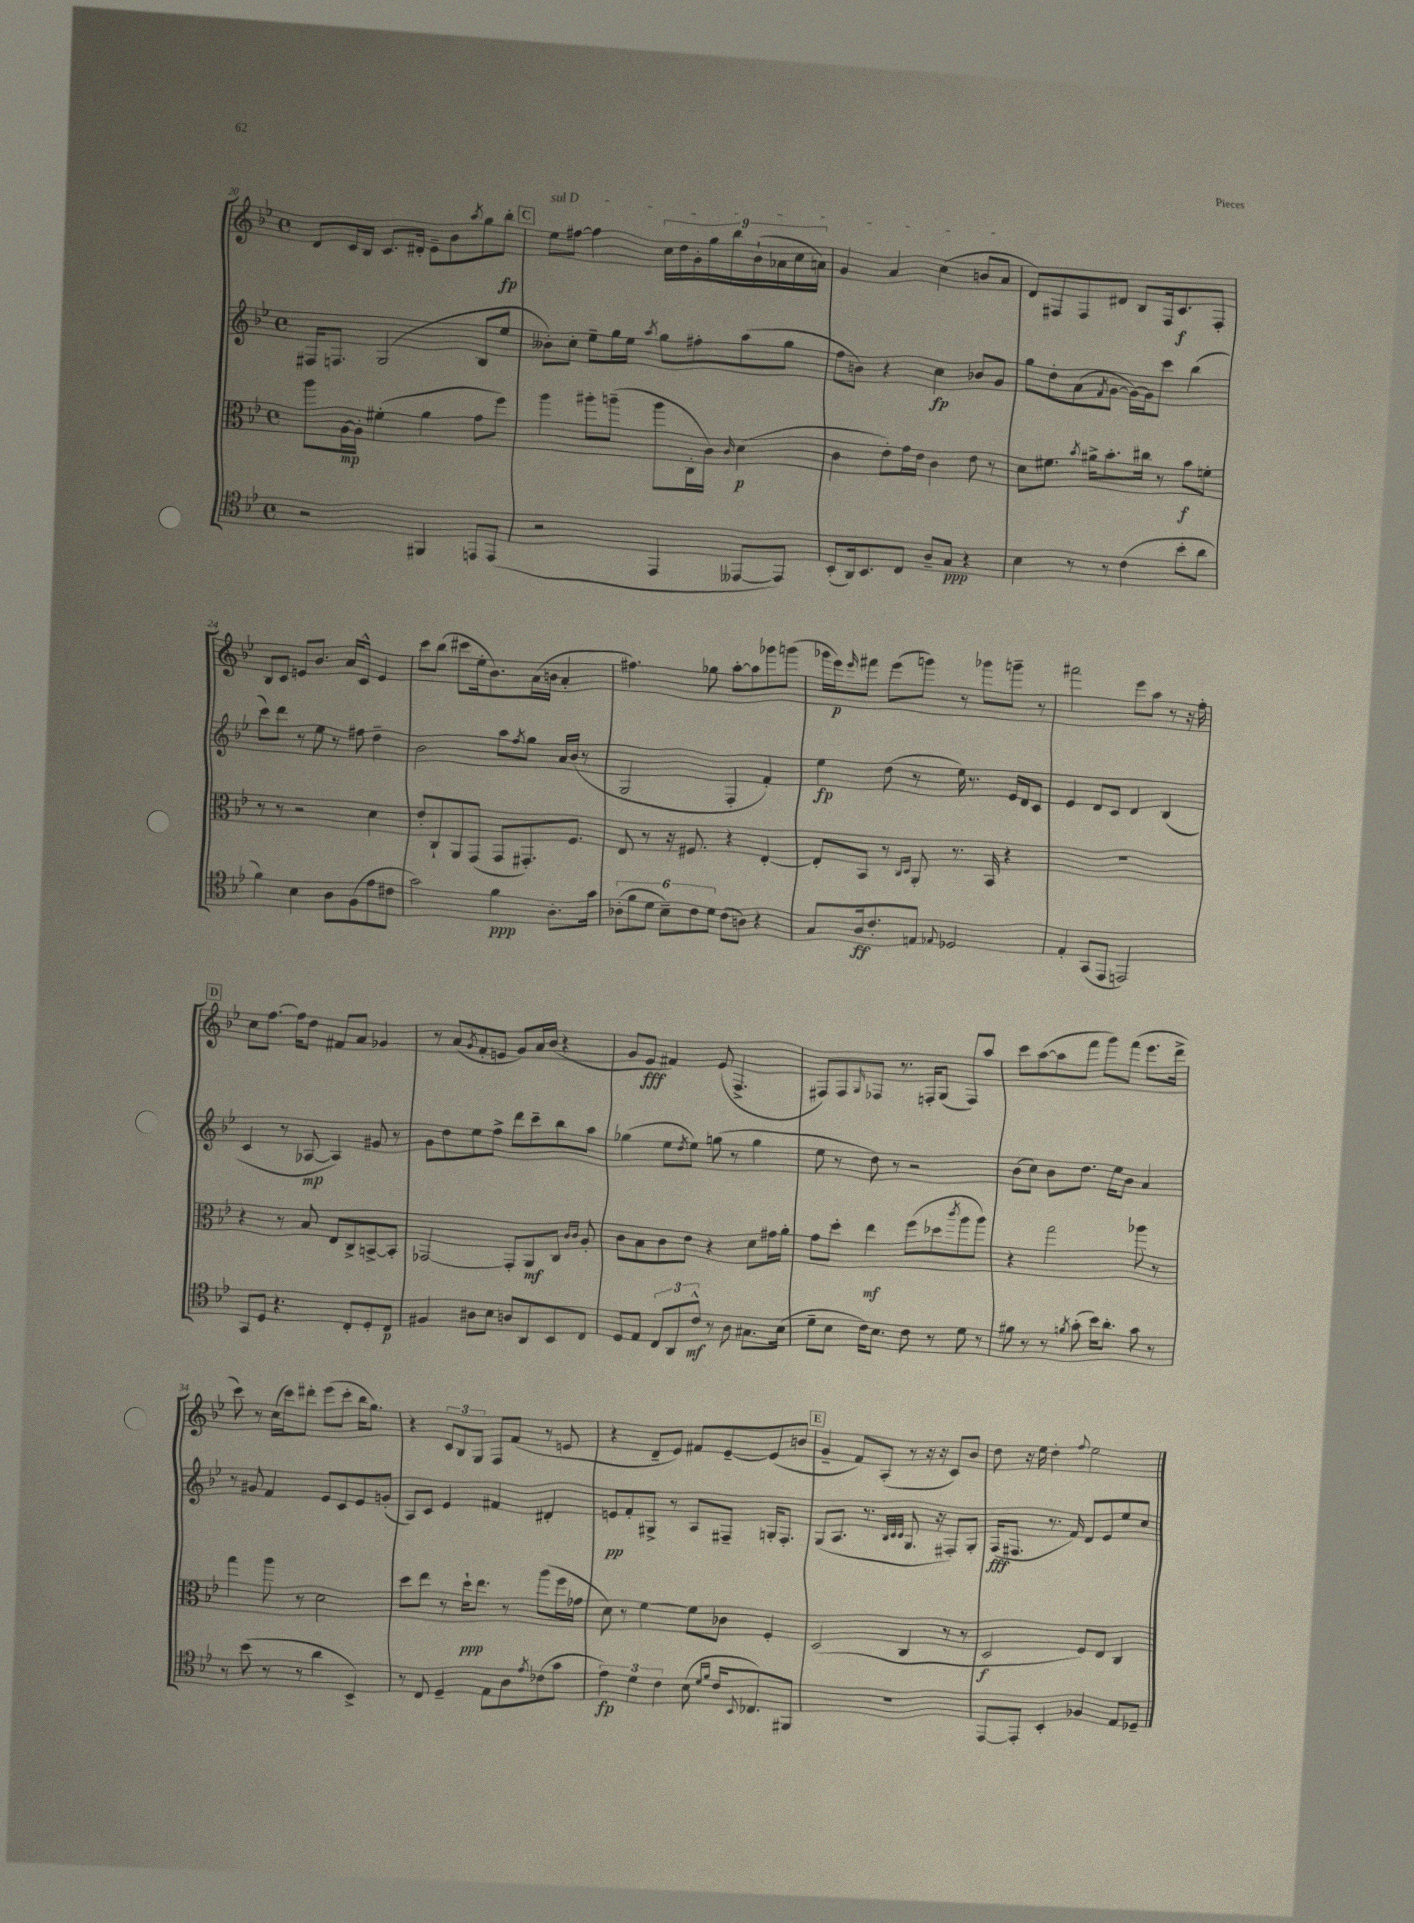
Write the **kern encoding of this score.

**kern	**kern	**kern	**kern
*staff4	*staff3	*staff2	*staff1
*clefC4	*clefC3	*clefG2	*clefG2
*k[b-e-]	*k[b-e-]	*k[b-e-]	*k[b-e-]
*M4/4	*M4/4	*M4/4	*M4/4
*met(c)	*met(c)	*met(c)	*met(c)
2r	8aa	16F#	8d
.	.	8.F	.
.	[16A	.	16c
.	16A']	.	16B-
.	(4f#'	(2G	8.c
.	.	.	16d#'
4FF#	4a	.	8e-~
.	.	.	8b-
.	.	.	8qaa
8EE	8g	8B-	8gg
(8EE	8ff)	8ee-	8bb-'
=	=	=	=
2r	4aa	8b--')	8ee-
.	.	8cc'	[8ff#
.	8aa#'	8ee-~	4ff#]
.	(8aa~	16gg	.
.	.	16ee-	.
.	.	8qaa	.
4EE-	8aa	8gg	18cc
.	.	.	18dd
.	.	.	18g'
.	16C'	8ff#'	.
.	.	.	18gg
.	16c)	.	.
.	.	.	18bb-
.	16qqc	.	.
[8EE--	(4d	(8aa	.
.	.	.	(18b-`
.	.	.	18a-
8EE--])	.	8gg	.
.	.	.	18cc
.	.	.	18a)
=	=	=	=
(8BB-'	4c	8ff	4g
16AA)	.	8b)	.
8.BB-	.	.	.
.	8e-')	4r	4a
8C	16g	.	.
.	16e-	.	.
8A~	4c	4cc	(4cc
8G	.	.	.
4r	8e-	8b-	8b
.	8r	8g	8a
=	=	=	=
4B-	8d	8gg	8d)
.	8.f#	8dd'	8F#
8r	.	(8a	8F#
.	8qb-	.	.
.	16a#^	.	.
.	.	8qf	.
8r	8.b-'	[8g	8d#
(4c	.	16g_)	8B-
.	16cc#	16g]	.
.	8r	8ccc	16F#
.	.	.	8.c
8b-'	8b-	(4bb-	.
8a	8f'	.	8F#'
=	=	=	=
4f)	8r	8ccc)	8B-
.	8r	8ddd	8c
4B-	2r	8r	8e
.	.	8ee-	8.b-
8A	.	8r	.
.	.	.	16a
(8F	.	8ff#	8c^^
8e-	4d	4dd~	4e
8c#	.	.	.
=	=	=	=
2g)	8e-'	2b-	8ccc
.	8C`	.	(8bb-
.	8AA	.	8ccc#
.	(8GG	.	16ee-'
.	.	.	8.b-)
4f	8GG	8aa	.
.	.	8qff	.
.	8.GG#')	8gg	(16a
.	.	.	16b
8.A'	.	16a	4a'
.	8.F	(16b-	.
.	.	8r	.
16g	.	.	.
=	=	=	=
(12A-'	8E-	2G	4.ff#)
12f	.	.	.
.	8r	.	.
12d	.	.	.
12B-~)	16r	.	.
.	8.F#	.	.
12c	.	.	.
.	.	.	8gg-
12d	.	.	.
(8c	4r	4F'	[8aa'
8A)	.	.	8aa]
4r	[4E-'	4f')	8ggg-
.	.	.	(8ggg
=	=	=	=
8G	8E-']	4ee-	16ggg-
.	.	.	16eee-)
.	.	.	16qqeee-
16A	8BB-	.	8fff#
8.c'	.	.	.
.	8r	(8dd	(8eee-
.	16qqC	.	.
.	16qqD	.	.
8E	8AA'	8r	8ggg)
8qqE-	.	.	.
2D-	8.r	16ee-)	8r
.	.	8.r	.
.	.	.	8ggg-
.	16BB-	.	.
.	4r	16e-	8ggg~
.	.	16d	.
.	.	8c	8r
=	=	=	=
4E-'	1r	4e-	2fff#
(8GG	.	8d	.
8EE-	.	8c	.
2EE)	.	4d	8eee-
.	.	.	8aa
.	.	(4B-	8r
.	.	.	16r
.	.	.	16ff'
=	=	=	=
8GG	4r	4c	8cc
8D	.	.	[8.ff
4.r	8r	8r	.
.	.	.	16ff]
.	8B-	[8A-	8dd
.	8E-	4A-])	8f#
8C'	8C^	.	8a
8D'	[8BB^	8g#	4g-
8C	8BB']	8r	.
=	=	=	=
4F#	[2GG-	8g	8r
.	.	8dd	(8a
.	.	.	8qg
8A#	.	8ee-	8f'
8B-	.	8ff^	8e
8A	8GG-']	8ddd	8g)
8AA	8AA	8ccc~	16a
.	.	.	(16b-
8BB-	8C	8bb-	4r
.	16qqc	.	.
.	16qqc	.	.
8C	8A'	8aa	.
=	=	=	=
8D	8c	(4gg-	8g
8E-	8B-	.	8e-
12C	8c	8ee-	4f#)
12AA	.	.	.
.	.	8qdd	.
.	8e-	8ee-)	.
12c^^	.	.	.
8r	4r	(8gg	(8e-
8A	.	8r	4.F^
8.G#	8d	4gg	.
.	16g#	.	.
(16B-	16a'	.	.
=	=	=	=
8d~	8g	8ee-	8F#)
8B-	8dd'	8r	8F#
.	.	.	16qqG
16c)	4ee-	8dd)	8F-
8.B-	.	.	.
.	.	8r	8.r
8c	(8ff	2r	.
.	.	.	16F'
8r	8dd-	.	(8G
.	8qccc	.	.
8d	8aa	.	8F)
8r	8aa)	.	8aa
=	=	=	=
8f#	4r	(8b-	8ccc
8r	.	8cc)	([8aa
8r	2gg	8b-	8aa]
8qf	.	.	.
(8g'	.	8.dd	8fff
16b-)	.	.	8ggg)
8.a'	.	16ee-	.
.	.	8b-	(8fff
8g	8aa-	4a	8.eee-
8r	8r	.	.
.	.	.	16ddd^
=	=	=	=
8r	4gg	8r	8ccc)
(8b-	.	8g#	8r
8r	8aa	4f	(16cc
.	.	.	16ccc)
8r	8r	.	8ddd#'
4a	2d	8e-	(8eee-
.	.	8c	8ccc'
4BB-^)	.	8e-	16bb-
.	.	.	8.gg)
.	.	(8g'	.
=	=	=	=
8r	8dd	8A)	4r
8C	8ee-	8c	.
4D~	8r	4e-	12c
.	.	.	12B-
.	16dd`	.	.
.	.	.	12G
.	8.ee-	.	.
8E-	.	4f#	8F
8A	8r	.	(8f
8qe-	.	.	.
(8c-	(8aa	4d#'	8r
8g	16ff	.	8e
.	16g-	.	.
=	=	=	=
6e-)	8d)	8e	4r
.	8r	8f'	.
6d	.	.	.
.	[4f	8G#^	8d~
6c	.	.	.
.	.	8r	8e-)
(8B-	8f]	8A	8f#
16qqd	.	.	.
16qqf	.	.	.
16c	8c-	8F#~	[8e-~
8qqBB-	.	.	.
8.C-)	.	.	.
.	4F'	16G'	(8e-]
.	.	8.F#'	.
8FF#	.	.	8b
=	=	=	=
1r	(2D	(8G	4g~
.	.	8.A	.
.	.	.	8f)
.	.	8.r	.
.	.	.	(8A'
.	.	32qqB-	.
.	.	32qqc	.
.	.	32qqc	.
.	4C	8.G	8r
.	.	.	16r
.	.	16r	16r
.	8r	8F#')	8c)
.	8r	8G'	8b-
=	=	=	=
[8EE-	2D	(16F	8dd
.	.	8.F#	.
8EE-']	.	.	16r
.	.	.	16ee-
4BB-'	.	8.r	4dd'
.	.	16f)	.
.	.	.	8qqff
4F-	8F)	8d	2ee-
.	8E-	8e-	.
8E-	4C	8ee-	.
8D-~	.	8cc	.
==	==	==	==
*-	*-	*-	*-
